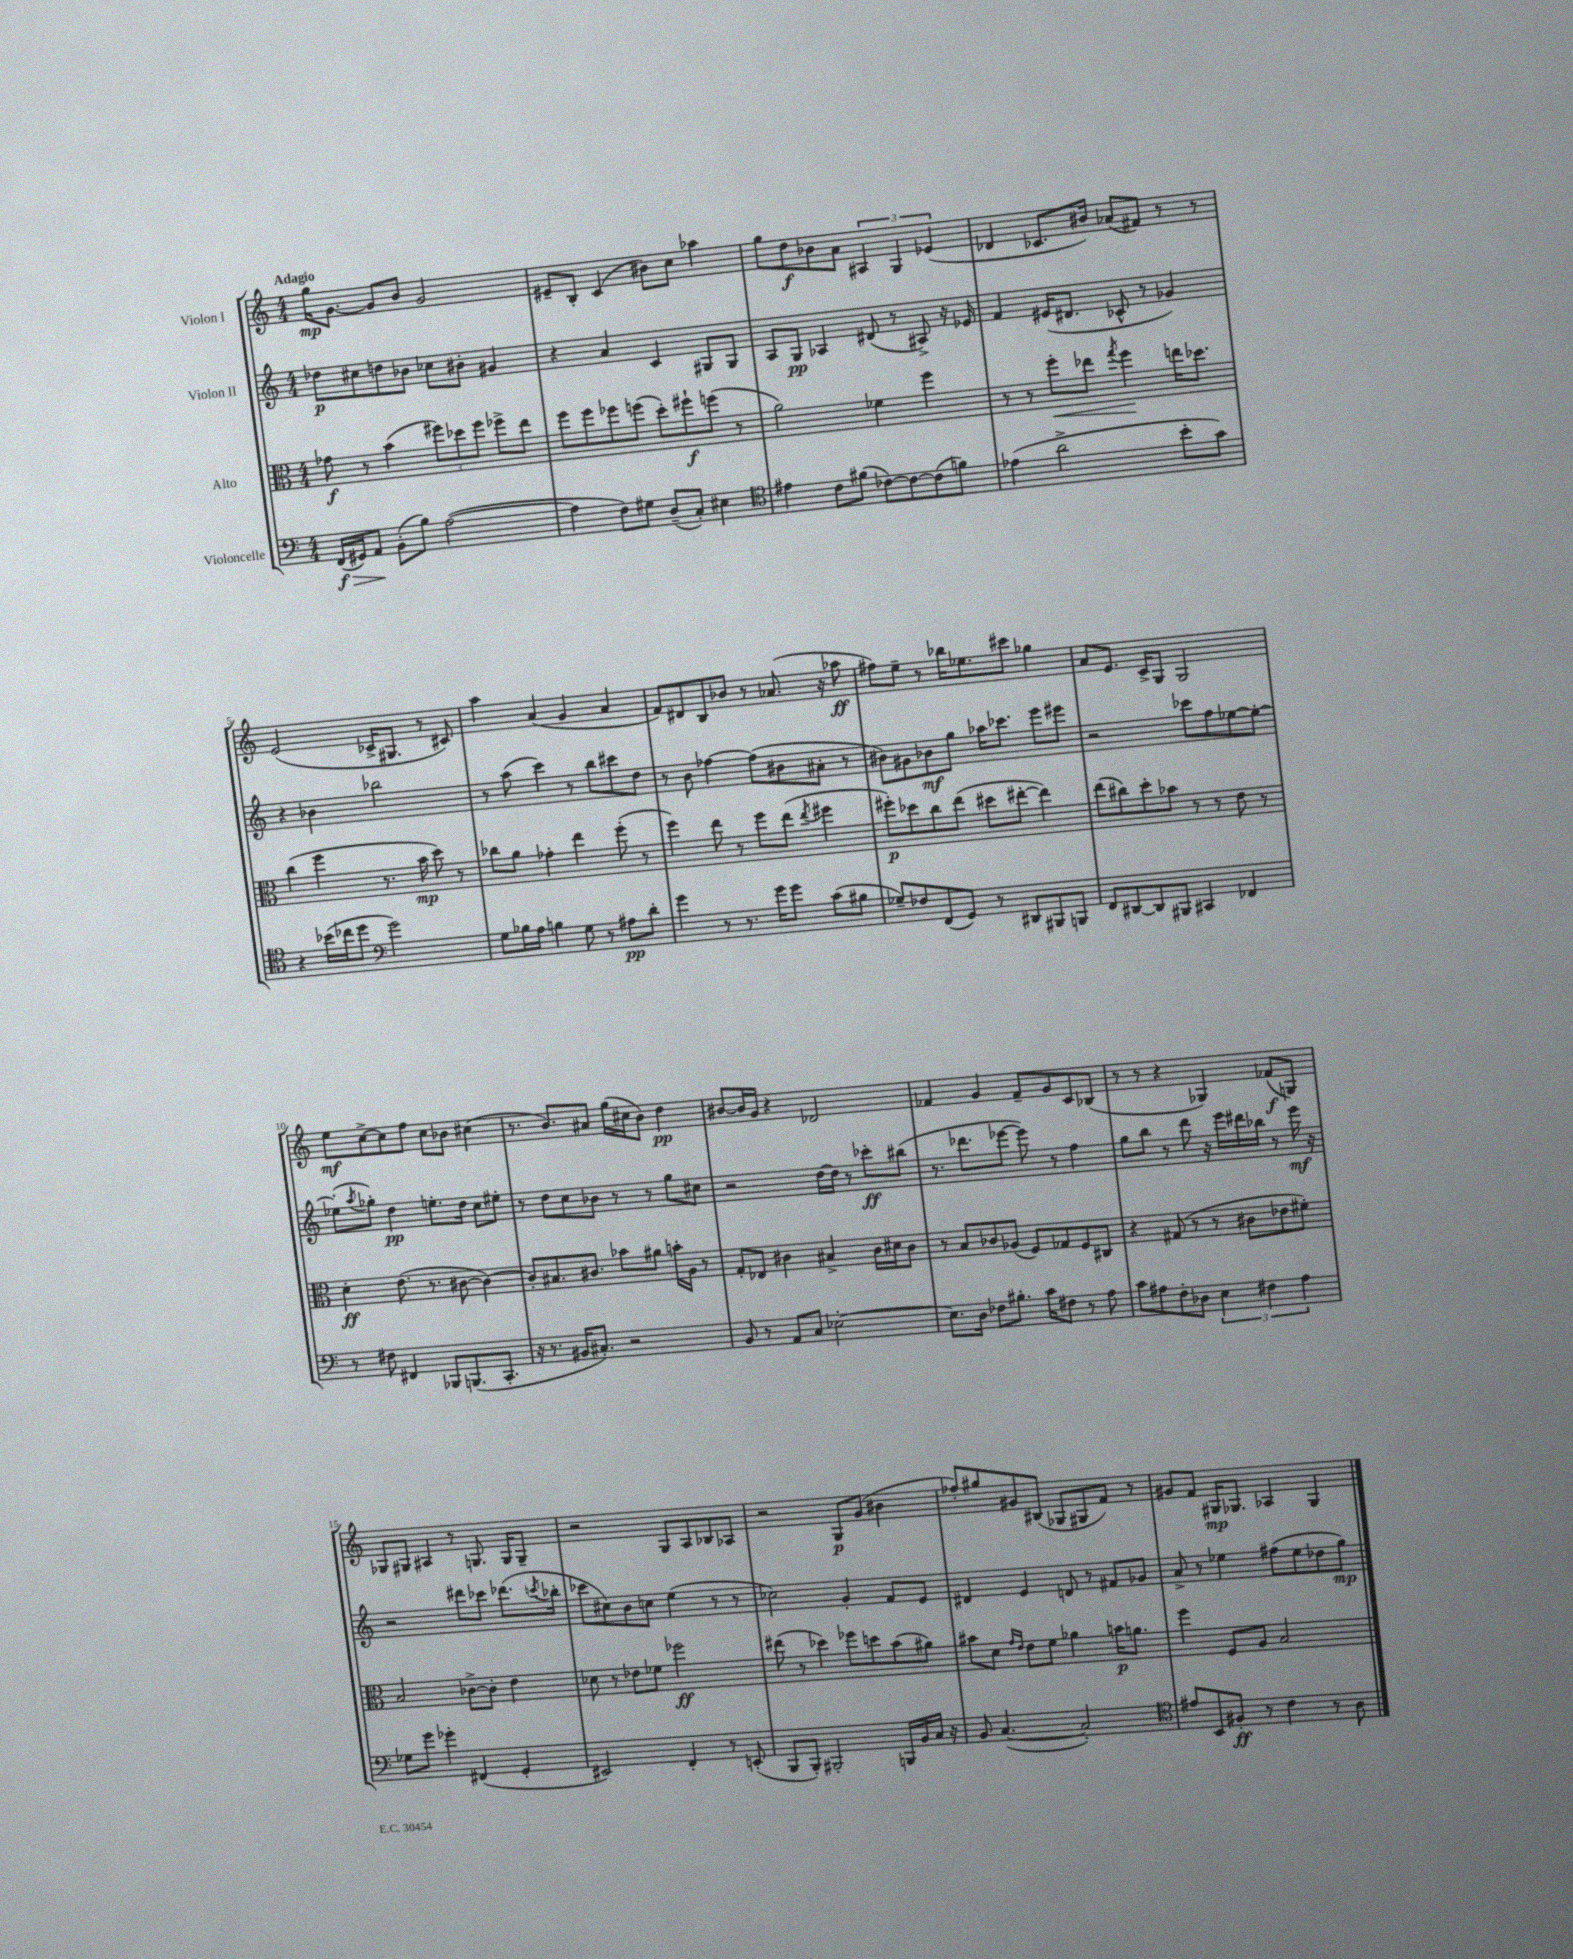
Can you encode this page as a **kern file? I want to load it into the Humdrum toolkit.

**kern	**kern	**kern	**kern
*staff4	*staff3	*staff2	*staff1
*clefF4	*clefC3	*clefG2	*clefG2
*k[]	*k[]	*k[]	*k[]
*M4/4	*M4/4	*M4/4	*M4/4
(16FF/LL	8g-\	8dd-\L	16gg\LK
16GG#/J)	.	.	[8.g\J
8AA/J	8r	8cc#\	.
(8BB'\L	(4b\	8dd\	8g/]L
8B\J)	.	8b-\J	8b/J
([2A\	12ff#\L)	8cc-\L	2g/
.	12dd-\	.	.
.	.	8b#'\J	.
.	12ff#\J	.	.
.	8ff-^\L	4g#/	.
.	8ee\J	.	.
=	=	=	=
4A\]	8ff\L	4r	8e#~/L
.	8ff\	.	8B'/J
8F\L)	8ff-\	4a/	(4c/
8G#\J	(8ff\J	.	.
(8D~/L	8dd'\L)	4c/	8b#\L)
8C'/J)	8ff#`\	.	8cc\J
4E#\	(8ff\J	8G#/L	4aa-\
.	8r	8G#/J	.
=	=	=	=
*clefC4	*	*	*
4e#\	2a\)	8A/L	8gg\L
.	.	8G/J	8dd\
8c\L	.	4A-/	8b-\
(8f#\J	.	.	8a\J
[8c-\L)	4f-\	(8d#/	6A#/
8c-\_	.	8r	.
.	.	.	6G/
(8c-\]	4ff\	8A#^/)	.
.	.	.	(6e-/
8f\J)	.	16r	.
.	.	16e-/	.
=	=	=	=
(4e-\	8r	4f/	4d-/
.	8r	.	.
2a^\	8ff'\L	(16e#/LK	8.c-/L
.	.	8.d#/J	.
.	8ee-\J	.	.
.	.	.	16b#/Jk)
.	8qgg/	.	.
.	4ff\	8c-^^/	(8a-/L
.	.	8r	8f#/J)
8b'\L	16ee\LK	4g-/)	8r
.	8.dd-\J	.	.
8g\J)	.	.	8r
=	=	=	=
4r	(4cc\	4r	(2e/
(16b-\LL	4ff\	4b-\	.
16cc-\J	.	.	.
8dd\J	.	.	.
*clefF4	*	*	*
2g\)	8.r	2bb-\	16c-^/LK
.	.	.	8.G#/J
.	16b\	.	.
.	8dd\)	.	8r
.	8r	.	8c#/)
=	=	=	=
8G\L	8cc-\L	8r	4aa\
16B-\L	8a\J	(8aa\	.
16A\JJ	.	.	.
4B\	4g-'\	4ccc\)	(4a/
8G\	4ee\	8r	4g/
8r	.	8bb\L	.
8A#\L	(8ff'\	8ccc#\	4a/
8d'\J	8r	8dd\J	.
=	=	=	=
4g\	4ff\)	8r	8f/L)
.	.	8b\	8d#/
8r	8ee\	[4ff-\	8B/
8.r	8r	.	8b-/J
.	8ff\L	(8ff-\]L	8r
16g\LK	.	.	.
8g\J	(8ee\J	8b#\	(8.a-/
.	8qee/	.	.
(8c\L	4ff#\	8a#'\J	.
.	.	.	16r
8B#\J	.	8r	8aa-\
=	=	=	=
8G-~/L)	8ff#'\L)	8b#\L)	8ff#\L)
8F-/	8dd-\	8g#\	8ee~\J
(8FF/	8cc\	8b-\	8r
8GG/J)	(8ee\J	8gg\J	16bb-\LK
.	.	.	8.ee-\
8r	8dd#\L	16aa-\LK	.
.	.	8.ccc-\J	.
8DD#/L	[8ee#'\J	.	8ccc#\J
8BBB#/	4ee#\])	8eee\L	4gg-\
8BBB/J	.	8eee#\J	.
=	=	=	=
8FF/L	(8ee\L	2r	8a/L
[8DD#/	8cc#\)	.	8.e/J
8DD#/]	8dd'\	.	.
.	.	.	16c^/LK
8BBB#/J	8b-\J	.	8G/J
4CC#/	8r	8ccc-\L	2G/
.	8r	8ff\	.
4FF-/	8e\	[8ee-\	.
.	8r	8ee-'\_J	.
=	=	=	=
8r	4d'\	(8ee-'\]L	8ee\L
.	.	8qaa/	.
8F#\	.	8gg-'\J)	[8cc^\
4FF#/	(8.e\	4dd\	8cc\]
.	.	.	8ff\J
.	8.r	.	.
8BBB-/L	.	8.ee'\L	8cc\L
(8.BBB/	[8c#\	.	8b-\J
.	.	16dd\Jk	.
.	4c#\_)	8cc\L	(4cc#\
8.CC'/J	.	.	.
.	.	8ee#'\J	.
=	=	=	=
16r	8c#'/]L	8r	8.r
8.r	.	.	.
.	8.B#/	8dd\L	.
.	.	.	8.b/L)
16BB#/LK	.	8cc\	.
8.C#'/J)	8.c#/J	.	.
.	.	8b-\J	8a#/J
2r	8b-\L	8r	(16gg\LL
.	.	.	16cc#\J
.	8a#\J	8r	8b\J)
.	16b'\LL	8gg\L	4dd\
.	16A\JJ	.	.
.	8r	8cc#\J	.
=	=	=	=
8BB/	8G'/L	2r	[8b#/L
8r	8E-/J	.	16b#/]L
.	.	.	16g/JJ
8AA/L	4c#\	.	4r
8C/J	.	.	.
[2E-'\	4B#^/	[16dd\LL	2d-/
.	.	16dd\]JJ	.
.	.	8r	.
.	16c#\LL	8ccc-'\L	.
.	16d#\J	.	.
.	8c#\J	(8bb#\J	.
=	=	=	=
8.E-\]L	8r	8.r	4f-/
.	8B/L	.	.
16D\Jk	.	8.ddd-\L	.
8F-\L	8c-/	.	4g/
8.B#'\J	(8A-/J	[8eee-\J	.
.	8F/L)	8eee-\])	8f-~/L
16c\LK	.	.	.
8F#\J	8G-/	8r	8g/
8r	8F/	4ff\	8c/
8A\	8C#/J	.	(8B-/J
=	=	=	=
8c\L	4r	8gg\L	8r
8A#\	.	8bb\J	8r
8F'\	(8G#/	8r	4r
8D-\J	8r	8ddd\	.
6E\	8r	16r	4G-/)
.	.	16eee\LL	.
.	8c#\L	16ddd#\	.
6F#\	.	.	.
.	.	16bb-\JJ	.
.	8e-\	8r	(8f-/L
6A#\	.	.	.
.	8f#'\J)	16eee\	8G/J)
.	.	16r	.
=	=	=	=
8G-\L	2B/	2r	8G-/L
8g\J	.	.	8G#/J
4g-'\	.	.	4A#/
(4FF#/	[8c-^\L	8ddd#\L	8r
.	8c-'\]J	8ccc-\J	8.G/
4GG'/	4e\	(8.ddd-\L	.
.	.	.	16G/LK
.	.	.	8G~/J
.	.	8qccc/	.
.	.	16bb-'\Jk	.
=	=	=	=
2EE#/)	8d-\	8ccc-\L	2r
.	8r	8cc#\)	.
.	8e-\L	8b\	.
.	8f-\J	8cc\J	.
4FF'/	2ff-\	(4ee\	8G/L
.	.	.	8A/
8r	.	8r	8B-/
(8EE'/	.	8r	8A-/J
=	=	=	=
8BBB/L	(8ee#\	2cc-\)	2r
8BBB'/J)	8r	.	.
2BBB#'/	4dd-\)	.	.
.	8ff-\L	4g'/	8G/L
.	8dd\	.	(8g/J
16BBB/LL	(8b\	8f/L	4b#\
16BB/	.	.	.
16C/JJ	8a#\J)	8e/J	.
16r	.	.	.
=	=	=	=
8BB/	8b#\L	4d#/	8ff-'/L)
([4.C/	8d\J	.	8gg#/
.	16qqg/LL	.	.
.	16qqe/JJ	.	.
.	8e\L	4e/	8g#/
.	8f\J	.	(8B#/J
2C'/])	4a-\	8d/	8G-/L
.	.	8r	8G#/
.	16b\LK	8f#/L	8f/J)
.	8.a\J	.	.
.	.	8g-/J	8r
=	=	=	=
*clefC4	*	*	*
8e#/L	4ff\	8a^/	8g#/L
8BB/	.	8r	8f/J
8F#'/J	8F/L	4ee-\	16G#/LK
.	.	.	8.G-/J
8r	8A/J	.	.
4c\	2B/	(8ff#\L	4A-/
.	.	8ee-\	.
8r	.	8dd-\	4G-/
8A\	.	8gg\J)	.
==	==	==	==
*-	*-	*-	*-
